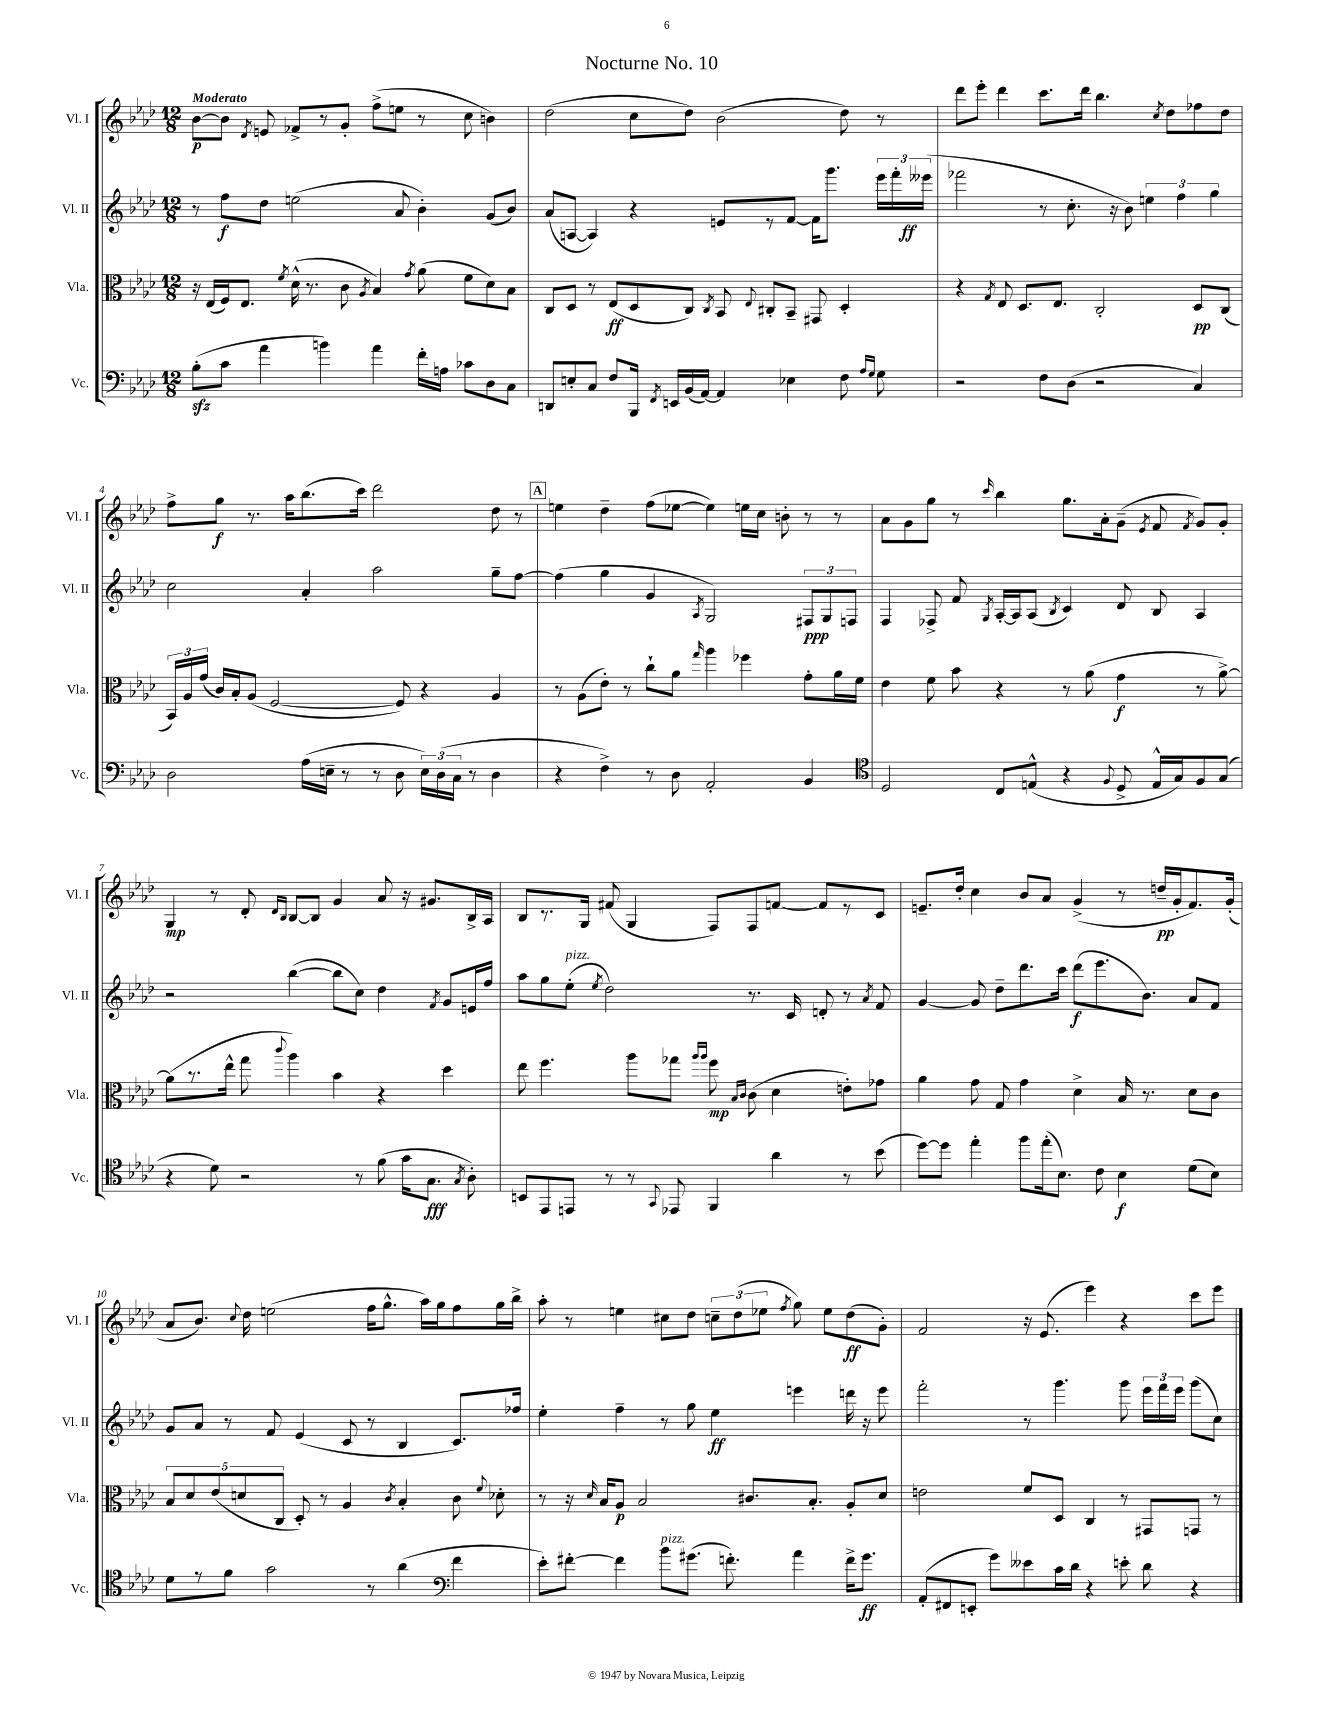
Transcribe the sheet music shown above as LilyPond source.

\header { title = "Nocturne No. 10" }
<<
\new StaffGroup <<
\new Staff = "s0" \with { instrumentName = "Vl. I" shortInstrumentName = "Vl. I" } {
    \clef treble \key aes \major \numericTimeSignature \time 12/8 \tempo "Moderato"
    \autoBeamOff bes'8[~\p bes'8] \acciaccatura { des'8 } e'8 fes'8[-> r8 g'8]-. f''8[->( e''8] r8 c''8 b'4) |
    des''2( c''8[ des''8]) bes'2( des''8) r8 |
    des'''8[ ees'''8]-. des'''4 c'''8.[ des'''16] bes''4. \acciaccatura { c''8 } des''8[ fes''8 des''8] |
    f''8[-> g''8]\f r8. aes''16[ bes''8.( c'''16]) des'''2 des''8 r8 |
    \mark \markup { \box "A" } e''4 des''4-- f''8[( ees''8]~ ees''4) e''16[ c''16] b'8-. r8 r8 |
    aes'8[ g'8 g''8] r8 \grace { c'''16 } bes''4 g''8.[ aes'16-. g'8]--( \acciaccatura { ees'8 } f'8 \acciaccatura { f'8 } g'8[) g'8]-. |
    g4\mp r8 des'8-. \grace { des'16[ bes16] } bes8[~ bes8] g'4 aes'8 r16 gis'8.[ bes16-> aes16] |
    bes8[ r8. g16] fis'8( g4 f8[) f8 f'8]~ f'8[ r8 c'8] |
    e'8.[-- des''16]-. c''4 bes'8[ aes'8] g'4->( r8 d''16[--\pp g'16-. f'8.) g'16]-.( |
    aes'8[ bes'8.]) \appoggiatura { c''8 } des''16 e''2( f''16[ g''8.]-^ aes''16[) g''16 f''8 g''16 bes''16]-> |
    aes''8-. r8 e''4 cis''8[ des''8] \tuplet 3/2 { c''8[-- des''8( ees''8] } \acciaccatura { f''8 } g''8) ees''8[ des''8\ff( g'8]-.) |
    f'2 r16 ees'8.( ees'''4) r4 c'''8[ ees'''8] \bar "|." |
}
\new Staff = "s1" \with { instrumentName = "Vl. II" shortInstrumentName = "Vl. II" } {
    \clef treble \key aes \major \numericTimeSignature \time 12/8
    \autoBeamOff r8 f''8[\f des''8] e''2( aes'8 bes'4-.) g'8[( bes'8]) |
    aes'8[( a8]~ a4) r4 e'8[ r8 f'8]~ f'16[ g'''8.] \tuplet 3/2 { ees'''16[ f'''16-. eeses'''16]\ff( } |
    fes'''2 r8 c''8.-. r16 bes'8) \tuplet 3/2 { e''4 f''4 g''4 } |
    c''2 aes'4-. aes''2 g''8[-- f''8]~ |
    \mark \markup { \box "A" } f''4( g''4 g'4 \acciaccatura { aes8 } g2) \tuplet 3/2 { fis8[\ppp g8 f8] } |
    f4 fes8-> f'8 \acciaccatura { g8 } aes16[~-. aes16 aes8]( \acciaccatura { bes8 } c'4) des'8 bes8 aes4 |
    r2 bes''4~( bes''8[ c''8]) des''4 \acciaccatura { f'8 } g'8[ e'16 f''16] |
    aes''8[ g''8 ees''8]-.^\markup { \italic "pizz." }( \acciaccatura { ees''8 } des''2) r8. c'16 d'8-. r8 \acciaccatura { aes'8 } f'8 |
    g'4~ g'8 des''8[-- des'''8. c'''16] des'''8[\f( ees'''8. bes'8.]) aes'8[ f'8] |
    g'8[ aes'8] r8 f'8 ees'4( c'8 r8 bes4 c'8.[) fes''16] |
    ees''4-. f''4-- r8 g''8 ees''4\ff e'''4 d'''16 r16 e'''8 |
    f'''2-. r8 g'''4. g'''8 \tuplet 3/2 { ees'''16[ f'''16 ees'''16] } g'''8[( c''8]) \bar "|." |
}
\new Staff = "s2" \with { instrumentName = "Vla." shortInstrumentName = "Vla." } {
    \clef alto \key aes \major \numericTimeSignature \time 12/8
    \autoBeamOff r16 ees16[( f16) ees8.] \acciaccatura { f'8 } des'16-^( r8. c'8 \acciaccatura { aes8 } bes4) \acciaccatura { g'8 } aes'8( f'8[ des'8) bes8] |
    c8[ des8] r8 ees8[\ff( des8 c8]) \acciaccatura { c8 } bes,8 \appoggiatura { ees8 } cis8[-. bes,8]-- gis,8 des4-. |
    r4 \acciaccatura { g8 } ees8 des8.[ ees8.] c2-. des8[\pp c8]( |
    \tuplet 3/2 { bes,16[) aes16 g'16]( } c'16[) bes16-. aes8]( f2~ f8) r4 aes4 |
    \mark \markup { \box "A" } r8 aes8[( ees'8]-.) r8 c''8[-! aes'8] \grace { g''16 } aes''4 fes''4 g'8[-. aes'16 f'16] |
    ees'4 f'8 bes'8 r4 r8 aes'8( g'4\f r8 aes'8~->) |
    aes'8[( r8. ees''16]-^ g''8 \appoggiatura { c'''8 } aes''4) bes'4 r4 des''4 |
    ees''8 f''4. aes''8[ ges''8] \grace { aes''16[ aes''16] } f''8\mp \grace { bes16[ c'16] } c'8( des'4 e'8[-.) ges'8] |
    aes'4 g'8 g8 g'4 des'4-> bes16 r8. des'8[ c'8] |
    \tuplet 5/4 { bes8[ des'8 ees'8( d'8 c8] } des8-.) r8 aes4 \acciaccatura { c'8 } bes4-. c'8 \appoggiatura { f'8 } des'8-. |
    r8 r16 \grace { des'16 } bes16[ aes8]\p bes2 cis'8.[ bes8.]-. aes8[-. des'8] |
    e'2 f'8[ des8] c4 r8 gis,8[ g,8] r8 \bar "|." |
}
\new Staff = "s3" \with { instrumentName = "Vc." shortInstrumentName = "Vc." } {
    \clef bass \key aes \major \numericTimeSignature \time 12/8
    \autoBeamOff bes8[-.\sfz( c'8] aes'4 b'4) aes'4 f'16[-. a16] ces'8[ des8 c8] |
    d,8[ e8-. c8] f8[ bes,,16] \acciaccatura { f,8 } e,16[ bes,16( aes,16]~) aes,4 ees4 f8 \grace { aes16[ g16] } g8 |
    r2 f8[ des8]( r2 c4) |
    des2 aes16[( e16]-- r8 r8 des8 \tuplet 3/2 { e16[) des16( c16] } r8 des4 |
    \mark \markup { \box "A" } r4 f4->) r8 des8 aes,2-. bes,4 |
    \clef tenor des2 c8[ e8]-^( r4 \appoggiatura { f8 } des8-> e16[-^ g16) f8 g8]( |
    r4 des'8) r2 r8 f'8( g'16[ g8.]\fff \acciaccatura { g8 } aes8-.) |
    b,8[ ees,8 e,8] r8 r8 \appoggiatura { g,8 } ees,8 f,4 aes'4 r8 bes'8( |
    des''8[~) des''8] ees''4-. f''8[ ees''16-.( bes8.]) c'8 bes4\f des'8[( bes8]) |
    des'8[ r8 f'8] g'2 r8 aes'4( \clef bass f'4 |
    ees'8[-.) fis'8]~-. fis'4 bes'8[^\markup { \italic "pizz." } gis'8.]( f'8.-.) aes'4 f'16[-> gis'8.]\ff |
    aes,8[-.( fis,8 e,8]-. g'8[) eeses'8 c'16 des'16] r4 e'8-. des'8 r4 \bar "|." |
}
>>
>>
